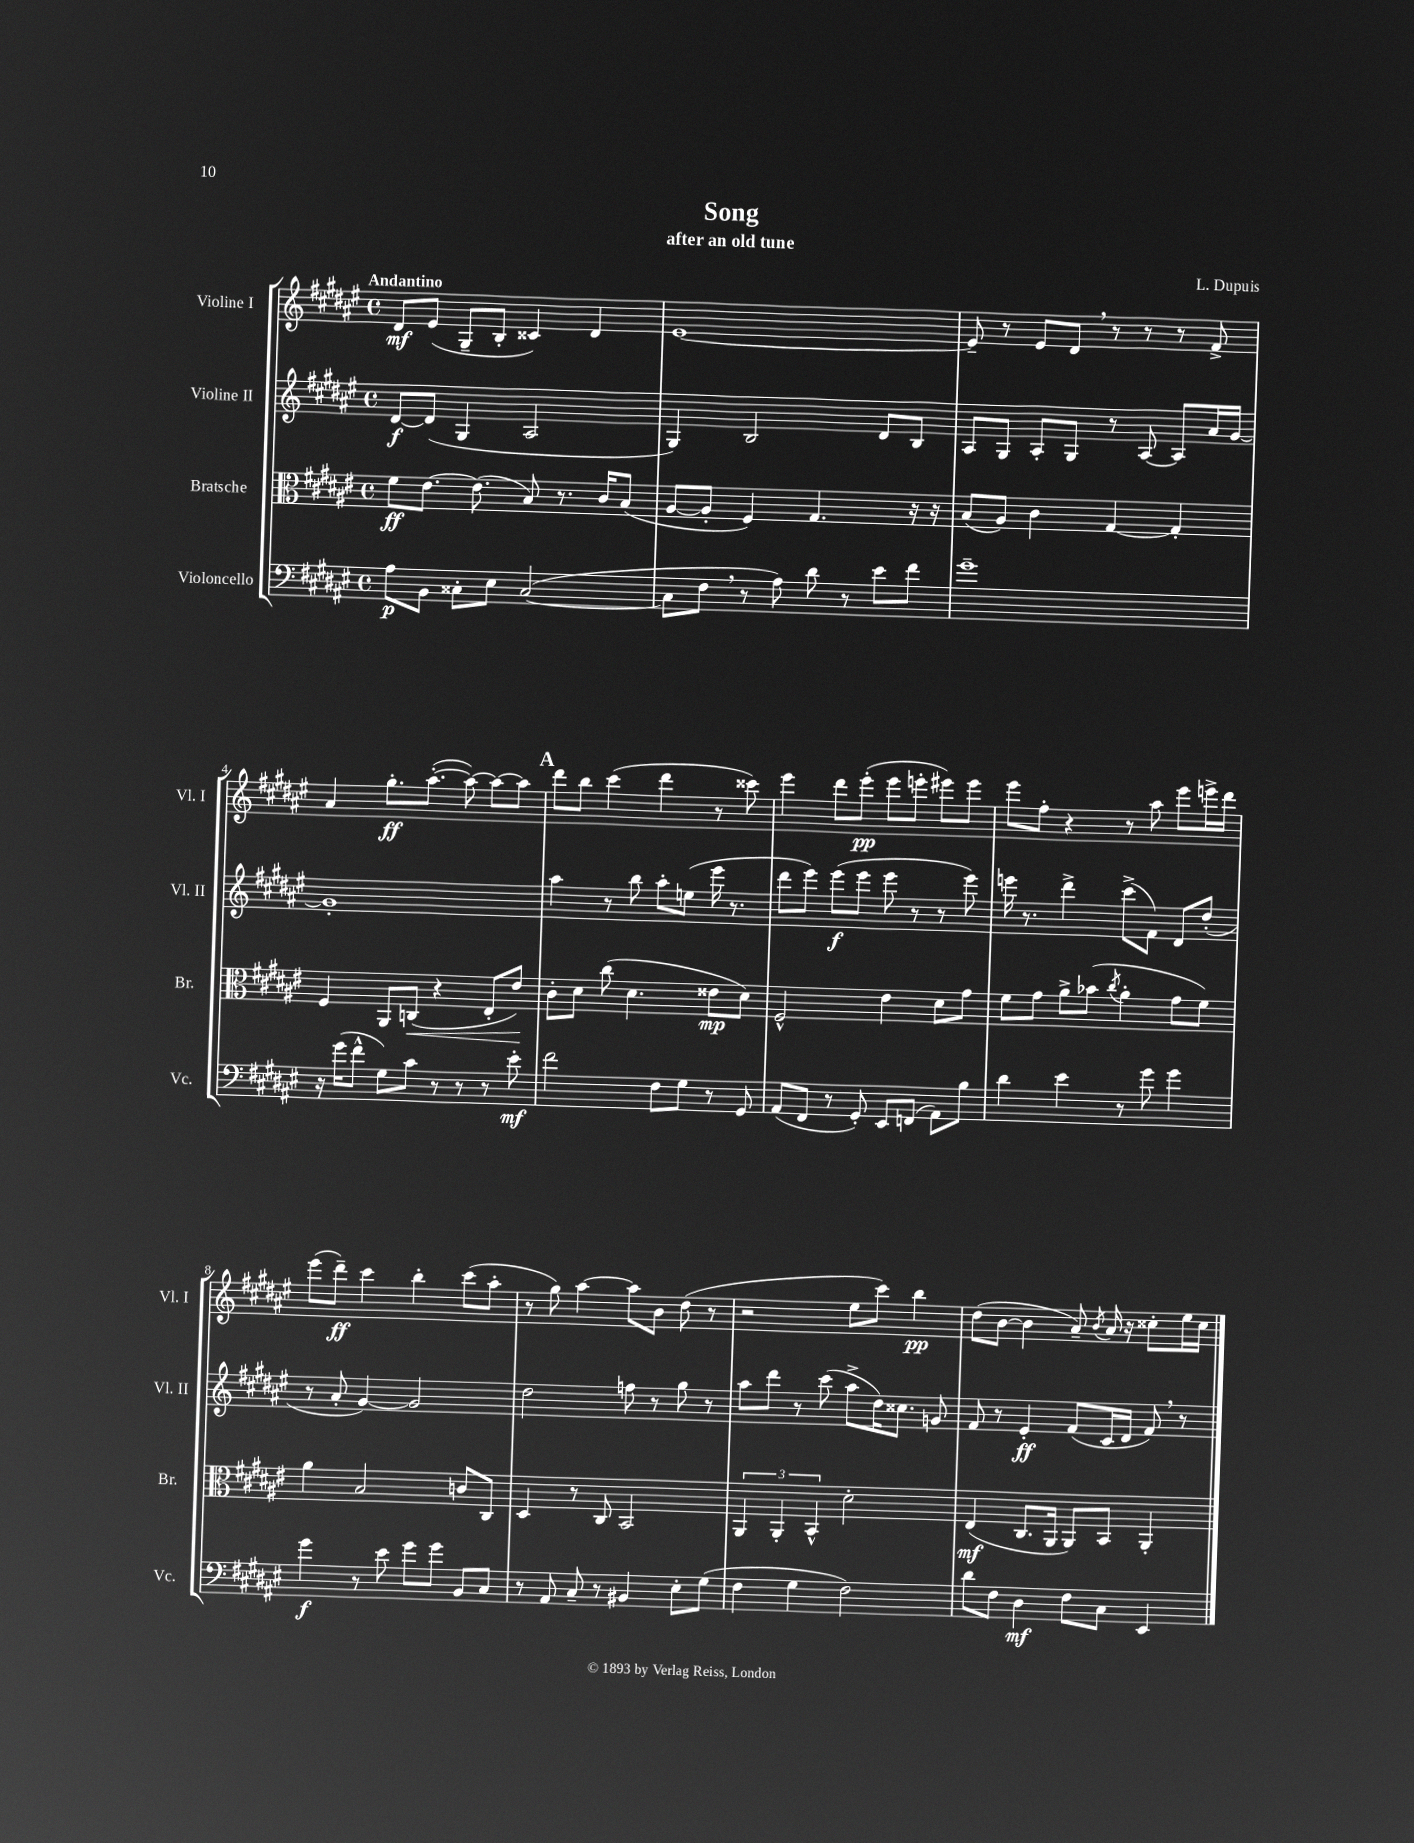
\header { title = "Song" composer = "L. Dupuis" subtitle = "after an old tune" }
<<
\new StaffGroup <<
\new Staff = "s0" \with { instrumentName = "Violine I" shortInstrumentName = "Vl. I" } {
    \clef treble \key fis \major \defaultTimeSignature \time 4/4 \tempo "Andantino"
    \autoBeamOff dis'8[\mf eis'8]( gis8[-- b8]-. cisis'4) dis'4 |
    eis'1~ |
    eis'8-- r8 eis'8[ dis'8] \breathe r8 r8 r8 fis'8-> |
    ais'4 gis''8.[-.\ff ais''8.]~-.( ais''8~) ais''8[~ ais''8] |
    \mark \markup { \bold "A" } dis'''8[ b''8] cis'''4( dis'''4 r8 cisis'''8) |
    eis'''4 dis'''8[ eis'''8]-.\pp( eis'''8[ e'''8]-. eis'''8[) eis'''8] |
    eis'''8[ fis''8]-. r4 r8 ais''8 eis'''8[ e'''16-> dis'''16] |
    eis'''8[( dis'''8]--\ff) cis'''4 b''4-. cis'''8[( ais''8]-. |
    r8 gis''8) ais''4~ ais''8[ b'8] dis''8( r8 |
    r2 eis''8[ cis'''8]) b''4\pp |
    dis''8[( b'8]~ b'4 ais'8--) \acciaccatura { b'8 } ais'16 r16 cisis''8[-. eis''16 cisis''16] \bar "|." |
}
\new Staff = "s1" \with { instrumentName = "Violine II" shortInstrumentName = "Vl. II" } {
    \clef treble \key fis \major \defaultTimeSignature \time 4/4
    \autoBeamOff dis'8[~\f dis'8]( gis4 ais2 |
    gis4) b2 dis'8[ b8] |
    ais8[ gis8] ais8[-. gis8] r8 ais8~ ais8[ ais'16 gis'16]~ |
    gis'1-. |
    \mark \markup { \bold "A" } ais''4 r8 b''8 ais''8[-. e''8]( eis'''16 r8. |
    dis'''8[ eis'''8]) eis'''8[\f( eis'''8] eis'''8 r8 r8 eis'''8) |
    e'''16 r8. dis'''4-> cis'''8[->( fis'8]) dis'8[ dis''8]-.( |
    r8 ais'8-. gis'4~) gis'2 |
    dis''2 f''8 r8 gis''8 r8 |
    ais''8[ dis'''8] r8 cis'''8( ais''8[-> dis''16) cisis''8.] g'8 |
    fis'8 r8 eis'4-.\ff fis'8[( cis'16 dis'16] fis'8) \breathe r8 \bar "|." |
}
\new Staff = "s2" \with { instrumentName = "Bratsche" shortInstrumentName = "Br." } {
    \clef alto \key fis \major \defaultTimeSignature \time 4/4
    \autoBeamOff fis'8[\ff eis'8.]~ eis'8.( b8) r8. cis'16[ b8]( |
    ais8[~ ais8]-. fis4) gis4. r16 r16 |
    b8[( ais8]) cis'4 gis4~ gis4-. |
    fis4 ais,8[ c8]\<( r4 eis8[-. eis'8]\!) |
    \mark \markup { \bold "A" } cis'8[-. dis'8] cis''8( dis'4. eisis'8[\mp dis'8]) |
    fis2-^ eis'4 dis'8[ gis'8] |
    fis'8[ gis'8] ais'8[-> bes'8]( \acciaccatura { cis''8 } ais'4-. gis'8[ fis'8]) |
    ais'4 b2 c'8[ cis8] |
    dis4 r8 cis8 b,2 |
    \tuplet 3/2 { ais,4 ais,4-. b,4-^ } dis'2-. |
    eis4\mf( cis8.[ ais,16] ais,8[) b,8] ais,4-. \bar "|." |
}
\new Staff = "s3" \with { instrumentName = "Violoncello" shortInstrumentName = "Vc." } {
    \clef bass \key fis \major \defaultTimeSignature \time 4/4
    \autoBeamOff ais8[\p b,8] cisis8[-. eis8] cisis2~( |
    cisis8[ fis8] \breathe r8 ais8) dis'8 r8 eis'8[ fis'8] |
    gis'1-- |
    r16 gis'16[( fis'8]-^ gis8[) cis'8] r8 r8 r8 eis'8-.\mf |
    \mark \markup { \bold "A" } fis'2 fis8[ gis8] r8 gis,8 |
    ais,8[( fis,8] r8 gis,8-.) eis,8[ f,8]( ais,8[) b8] |
    dis'4 eis'4 r8 gis'8 gis'4 |
    gis'4\f r8 eis'8 gis'8[ gis'8] b,8[ cis8] |
    r8 ais,8 cis8-- r8 bis,4 eis8[-. gis8]( |
    fis4 gis4 fis2) |
    dis'8[ fis8] dis4\mf fis8[ cis8] eis,4 \bar "|." |
}
>>
>>
